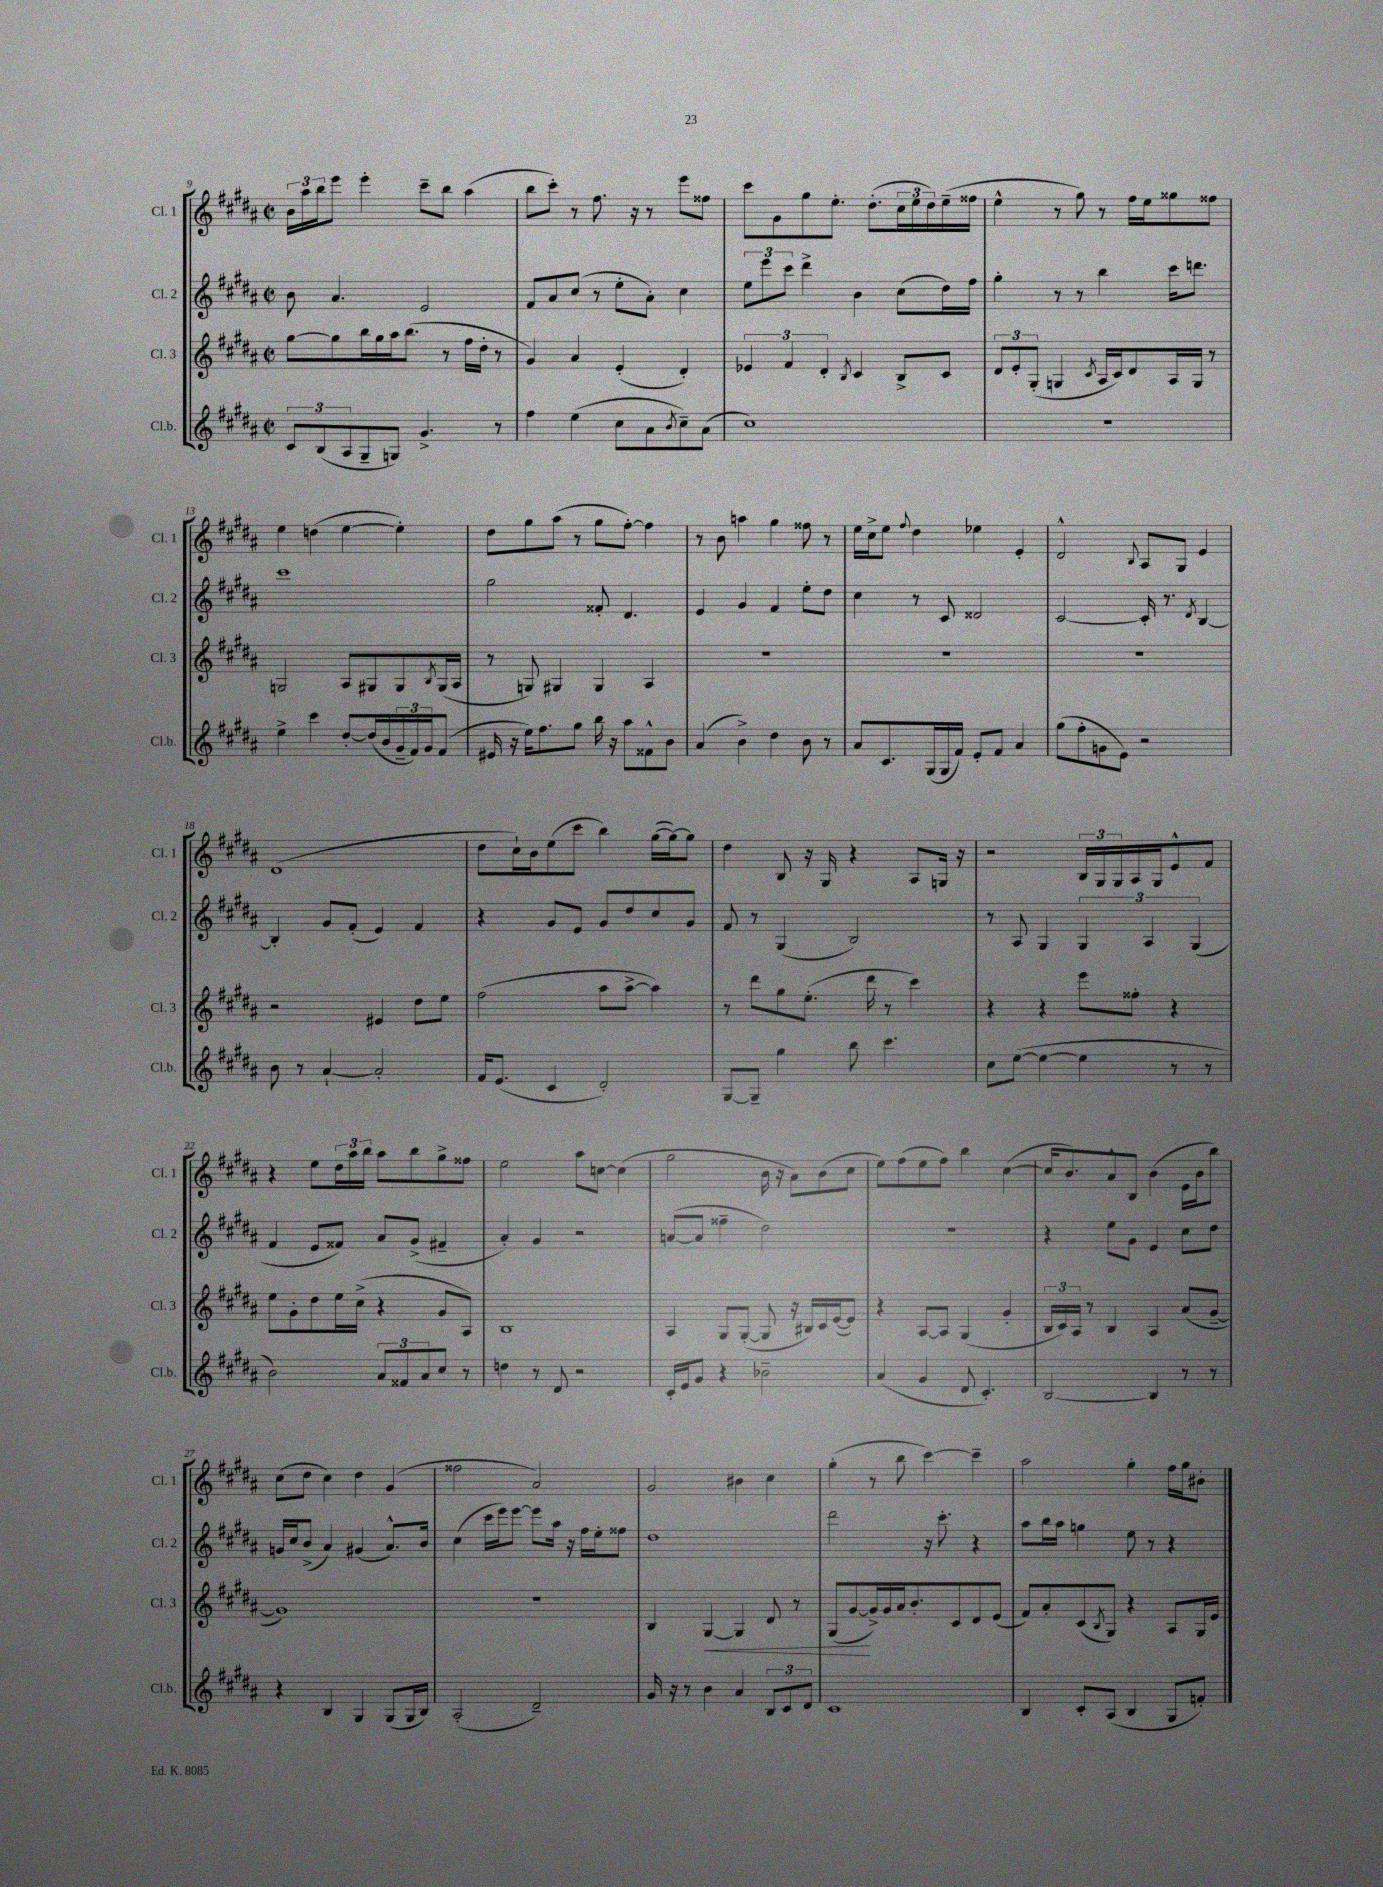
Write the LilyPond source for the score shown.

<<
\new StaffGroup <<
\new Staff = "s0" \with { instrumentName = "Cl. 1" shortInstrumentName = "Cl. 1" } {
    \clef treble \key b \major \defaultTimeSignature \time 2/2
    \tuplet 3/2 { b'16 ais''16 b''16 } e'''8 e'''4-. cis'''8-- b''8 ais''4( |
    b''8 cis'''8-.) r8 fis''8. r16 r8 e'''8 fisis''8 |
    cis'''8 gis'8 gis''8 e''8.-. dis''8.-.( \tuplet 3/2 { cis''16 e''16 dis''16) } e''16--( fisis''16 |
    e''4-^ r8 gis''8) r8 fis''16 e''16 gisis''8 fisis''8 |
    e''4 d''4( e''4~ e''4-.) |
    dis''8 gis''8 ais''8( r8 gis''8 fis''8~-.) fis''4 |
    r8 b'8 a''4 gis''4 fisis''8 r8 |
    e''16 cis''16-> e''8 \appoggiatura { fis''8 } dis''4 ees''4 e'4-. |
    dis'2-^ \appoggiatura { b8 } ais8 gis8 e'4 |
    dis'1( |
    dis''8 cis''16-!) b'16 e''8( cis'''8 b''4) gis''16~( gis''16~) gis''8 |
    dis''4 b8 r16 gis16 r4 ais8 g16 r16 |
    r2 \tuplet 3/2 { b16 gis16 gis16 } ais16 gis16 e'8-^ fis'8 |
    r4 e''8 \tuplet 3/2 { dis''16 ais''16 b''16 } ais''8 b''8 gis''8-> fisis''8 |
    e''2 ais''8 c''8~ c''4( |
    gis''2 b'16 r16 ais'8) b'8( cis''8 |
    e''8) fis''8( e''8 fis''8) b''4 cis''4~( |
    cis''16 b'8.) ais'8-^ b8 b'4( e'16 b'16 b''8) |
    cis''8( dis''8 cis''4) dis''4 gis'4( |
    fisis''2 ais'2) |
    gis'2 bis'4 cis''4 |
    gis''4-.( r8 b''8 cis'''4~) cis'''4-- |
    ais''2 gis''4-. fis''16 gis''16 bis'8-. \bar "|." |
}
\new Staff = "s1" \with { instrumentName = "Cl. 2" shortInstrumentName = "Cl. 2" } {
    \clef treble \key b \major \defaultTimeSignature \time 2/2
    b'8 ais'4. e'2 |
    fis'8 ais'8 cis''8( r8 e''8-. ais'8-.) cis''4 |
    \tuplet 3/2 { e''8 e'''8 cis'''8 } dis'''4-> b'4 cis''8( dis''16) fis''16 |
    gis''4-. r8 r8 b''4 cis'''16 d'''8. |
    cis'''1 |
    gis''2 fisis'8-. dis'4. |
    e'4 gis'4 fis'4 e''8-. dis''8 |
    cis''4 r8 cis'8 disis'2 |
    cis'2~ cis'16-. r8. \acciaccatura { dis'8 } b4~ |
    b4-. gis'8 fis'8-.( e'4) fis'4 |
    r4 gis'8 e'8 gis'8 dis''8 cis''8 gis'8 |
    fis'8 r8 gis4( b2) |
    r8 ais8 gis4 \tuplet 3/2 { gis4 ais4 gis4( } |
    fis'4 e'8 fisis'8) ais'8 gis'8->( fis'4-- |
    ais'4-.) gis'4 r2 |
    a'8~( a'8 fisis''4-- dis''2) |
    r1 |
    r4 e''8 gis'8 e'4 cis''8 dis''8 |
    g'16 cis''16 b'8->( ais'4) gis'4( ais'8.-^) b'16 |
    cis''4( cis'''16 e'''16) e'''8~ e'''8 ais''16 r16 fis''16 e''16-. fisis''8 |
    dis''1 |
    dis'''2 r16 cis'''8.-. r4 |
    ais''8 b''16 ais''16 g''4 e''8 r8 r4 \bar "|." |
}
\new Staff = "s2" \with { instrumentName = "Cl. 3" shortInstrumentName = "Cl. 3" } {
    \clef treble \key b \major \defaultTimeSignature \time 2/2
    gis''8~ gis''8 b''16 gis''16 ais''16 b''8.( r8 fis''16 dis''16-. r8 |
    gis'4) ais'4 e'4-.( dis'4-.) |
    \tuplet 3/2 { ees'4 fis'4 dis'4-. } \acciaccatura { b8 } cis'4 b8-> cis'8 |
    \tuplet 3/2 { dis'8 e'8-. gis8-.( } g4 \acciaccatura { cis'8 } ais16 cis'16) dis'8 ais16 g16 r8 |
    g2 ais8 gis8 gis8 \acciaccatura { b8 } gis16( ais16 |
    r8 g8) gis4 gis4 ais4 |
    R1 |
    R1 |
    R1 |
    r2 eis'4 dis''8 e''8 |
    fis''2( ais''8 ais''8~-> ais''4) |
    r8 dis'''8 gis''8 e''8.-.( dis'''16 r8 cis'''4) |
    r4 r4 e'''8 fisis''8-. r4 |
    e''8 gis'8-. dis''8 e''16 cis''16->( r4 gis'8 ais8) |
    b1 |
    ais4 gis8 gis8~-.( gis8 r16 bis16) cis'16 e'16~( e'8) |
    r4 ais8~ ais8 gis4( gis'4-. |
    \tuplet 3/2 { b16 cis'16) ais16 } r8 b4 ais4 ais'8( gis'8~-- |
    gis'1) |
    R1 |
    b4 gis4~\< gis4 dis'8 r8 |
    gis8( gis'8~\! gis'16->) gis'16 ais'16 b'8.-. cis'8 dis'8 e'8( |
    fis'8) ais'8-. cis'8( \acciaccatura { b8 } gis8) r4 ais8 gis16 e'16 \bar "|." |
}
\new Staff = "s3" \with { instrumentName = "Cl.b." shortInstrumentName = "Cl.b." } {
    \clef treble \key b \major \defaultTimeSignature \time 2/2
    \tuplet 3/2 { cis'8 b8( ais8 } gis8-- g8) gis'4.-> r8 |
    fis''4 e''4( cis''8 ais'8 \acciaccatura { b'8 } cis''8--) ais'8( |
    cis''1) |
    r1 |
    e''4-> cis'''4 dis''8~-. dis''16( b'16 \tuplet 3/2 { gis'16-- fis'16) gis'16 } fis'8( |
    eis'16 r16 e''16) fis''8. gis''8 b''16 r16 ais''8 fisis'8-^ b'8 |
    ais'4( b'4->) dis''4 b'8 r8 |
    ais'8 cis'8. gis16( gis16 fis'16) e'8-. fis'8 ais'4 |
    gis''8( fis''8-. g'8 e'8) r2 |
    b'8 r8 ais'4~-! ais'2-. |
    fis'16 e'8.( cis'4 dis'2-.) |
    gis8~ gis8-- gis''4 b''8 cis'''4. |
    cis''8 e''8~( e''4~ e''4 r8 r8 |
    b'2) \tuplet 3/2 { ais'8 fisis'8 ais'8 } cis''8 r8 |
    d''4 r8 dis'8 r2 |
    cis'16-. e'16 gis'8 r4 bes'2-- |
    ais'4( gis'4 dis'8 cis'4.-.) |
    b2~ b4 r8 r8 |
    r4 b4 gis4 gis8( gis16 b16) |
    ais2-.( dis'2--) |
    gis'16 r16 r8 b'4 ais'4 \tuplet 3/2 { b8 cis'8 dis'8 } |
    cis'1 |
    b4 cis'8-. ais8( b4 gis8 f'8-.) \bar "|." |
}
>>
>>
\layout { \context { \Score currentBarNumber = #9 } }
